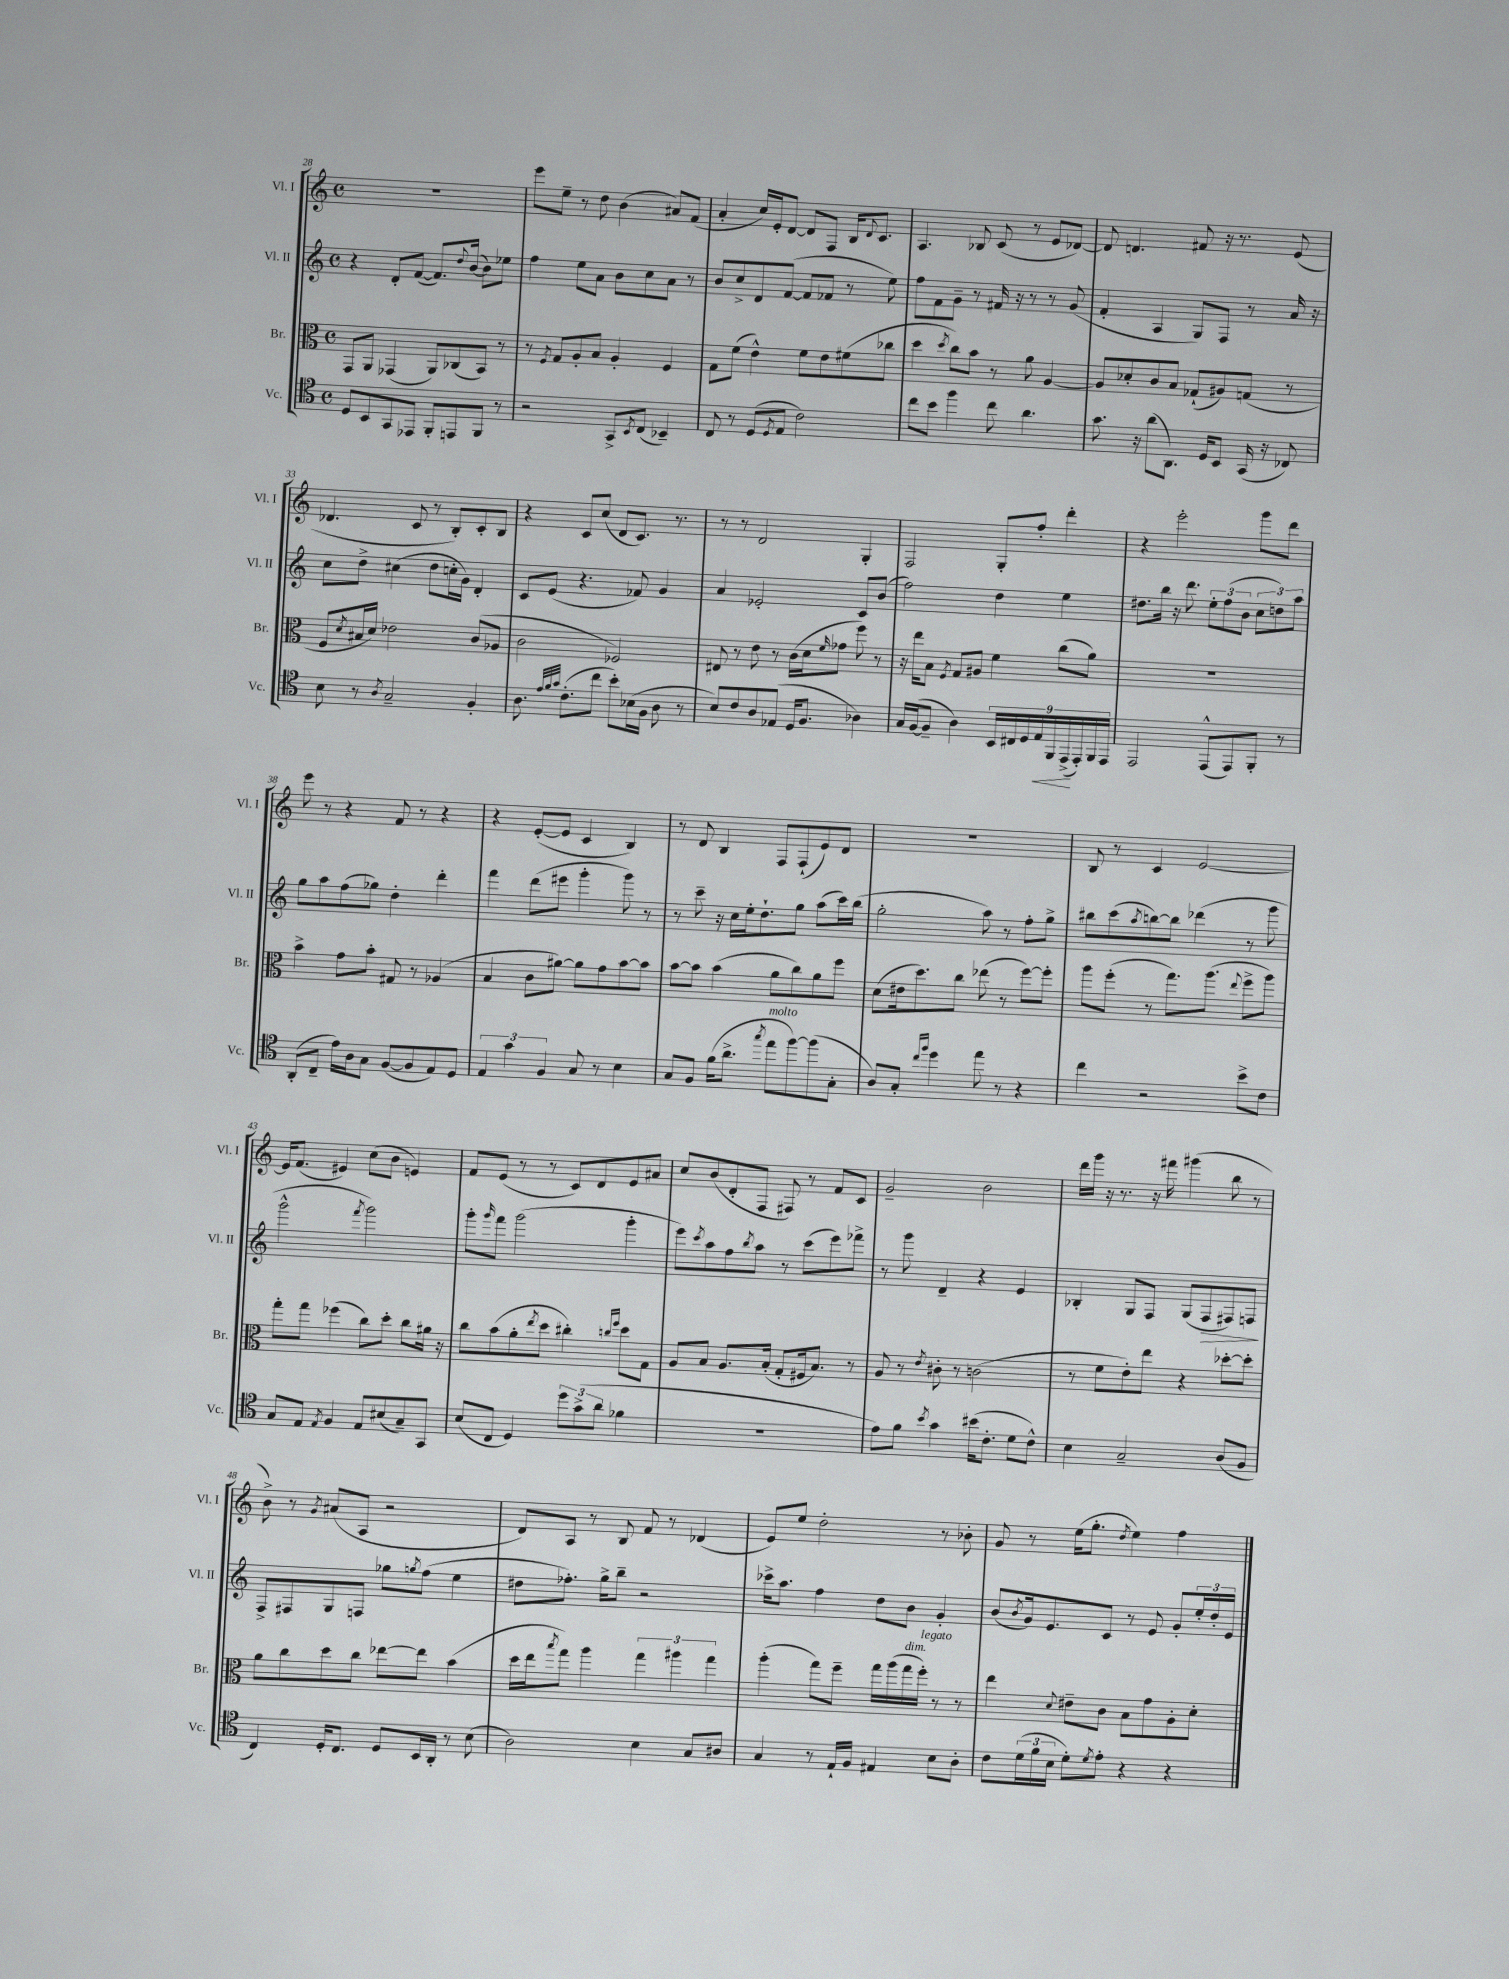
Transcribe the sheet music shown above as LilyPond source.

<<
\new StaffGroup <<
\new Staff = "s0" \with { instrumentName = "Vl. I" shortInstrumentName = "Vl. I" } {
    \clef treble \key c \major \defaultTimeSignature \time 4/4
    R1 |
    e'''8 e''8-- r8 d''8 b'4( ais'8) f'8( |
    a'4-. c''16) e'16-. d'8~ d'8 f8 b16 \appoggiatura { d'8 } c'8. |
    a4. bes8 c'8( r8 e'8 des'8~) |
    des'8 d'4. fis'8 r16 r8. e'8( |
    des'4. c'8 r8 b8-.) c'8-. b8 |
    r4 c'8 c''8( d'8 c'8.) r8. |
    r8 r8 d'2 g4-. |
    f2 g8-. f''8-. d'''4-. |
    r4 e'''2-. g'''8 d'''8 |
    e'''8 r8 r4 f'8 r8 r4 |
    r4 e'8~-.( e'8 c'4 b4) |
    r8 d'8 b4 f8 f8-!( e'8) d'8 |
    R1 |
    b8 r8 c'4 e'2~ |
    e'16 f'8.( eis'4) c''8( b'8 e'4) |
    f'8 e'8( r8 r8 c'8) d'8 e'8 ais'8 |
    c''8 b'8( d'8-. f8 fis8) r8 f'8 c'8 |
    g'2-- b'2 |
    d'''16 g'''16 r16 r8. r16 fis'''16 gis'''4( b''8 r8 |
    b'8->) r8 \acciaccatura { g'8 } ais'8( a8 r2 |
    d'8) a8 r8 b8 f'8 r8 des'4( |
    e'8) e''8 d''2-. r8 bes'8-. |
    g'8 r8 e''16( g''8.-. \acciaccatura { d''8 } e''4) f''4 \bar "|." |
}
\new Staff = "s1" \with { instrumentName = "Vl. II" shortInstrumentName = "Vl. II" } {
    \clef treble \key c \major \defaultTimeSignature \time 4/4
    r4 d'8-. f'8~( f'8.) \appoggiatura { d''8 } b'16~( b'8) ees''8 |
    f''4 e''8 a'8 b'8 c''8 a'8 r8 |
    b'8 c''8-> d'8 f'8~( f'8 fes'8 r8 e''8) |
    f''8 f'8 g'8-- r8 fis'16 r16 r8 r8 g'8( |
    f'4-. a4 g8) f8 r8 a'16 r16 |
    c''8 d''8-> cis''4( d''8 c''16-. g'16) d'4-. |
    c'8 e'8( r4. fes'8) g'4 |
    a'4 ees'2-. c'8 b'8( |
    f''2) d''4 e''4 |
    dis''8. b''16 r16 d'''8. \tuplet 3/2 { e''8-. f''8( b'8 } \tuplet 3/2 { c''8 d''8) a''8 } |
    g''8 a''8 f''8( ges''8) d''4-. d'''4-. |
    f'''4 d'''8( eis'''8 g'''4-. g'''8) r8 |
    r8 c'''8-- r16 c''16 e''16-. d''8.-! g''8 a''8( c'''16) b''16( |
    g''2-. a''8) r8 f''8-. g''8-> |
    bis''8 c'''8( \acciaccatura { a''8 } b''8~) b''8 des'''4( r8 g'''8 |
    g'''2-^ \acciaccatura { f'''8 } g'''2) |
    g'''8-. \grace { g'''16 } f'''8 g'''2( g'''4-. |
    e'''8) \acciaccatura { c'''8 } a''8 f''8 \acciaccatura { b''8 } a''8 r8 c'''8( e'''8) fes'''8-> |
    r8 g'''8 d'4-- r4 e'4 |
    bes4-. g8 f8 g8( f8\> fis8) f8\! |
    f8-> fis8 g8 f8 ges''8 \acciaccatura { g''8 } f''8( e''4 |
    dis''8 fes''8.-.) g''16-> b''8-- r2 |
    ces'''16-> a''8. f''4 d''8 b'8 g'4-. |
    b'8( \acciaccatura { b'8 } g'16) e'8. c'8 r8 e'8 g'8-. \tuplet 3/2 { e''16-. d''16-. e'16 } \bar "|." |
}
\new Staff = "s2" \with { instrumentName = "Br." shortInstrumentName = "Br." } {
    \clef alto \key c \major \defaultTimeSignature \time 4/4
    g,8 a,8 ges,4( a,8) ces8( b,8) r8 |
    r8 \acciaccatura { f8 } g8 a8-. b8 a4-. f4 |
    g8 f'8( e'4-^) f'8 e'8 fis'8( ces''8 |
    d''4 \acciaccatura { d''8 } c''8) b'8 r8 a'8 a4~ |
    a8 des'8-. c'8 b8 ges8-!( ais8) g8( r8 |
    f8 \acciaccatura { d'8 } bis16 d'16) ees'2 c'8( aes8 |
    c'2 fes2) |
    eis8 r8 e'8 r8 c'16( d'16 \grace { f'16 } ges'8 f''8) r8 |
    r16 e''16 b8 \acciaccatura { f8 } g8 ais8 f'4 c''8( a'8) |
    R1 |
    b'4-> g'8 b'8-. gis8 r8 aes4( |
    b4 c'8 ais'8~) ais'8 g'8 b'8~ b'8 |
    b'8~ b'8 b'4( a'8 c''8) a'8 f''8 |
    d'8( eis'16 d''8.) c''8 ees''8( r8 f''8~) f''8-. |
    a''8 f''8-.( r8 g''8.) a''8.( \appoggiatura { e''8 } f''8-> a''8) |
    g''8-. g''8 fes''4( c''8) d''8-. c''8 ais'16 r16 |
    c''8 b'8( a'8-. \acciaccatura { e''8 } d''8 cis''4-.) \grace { c''16 f''16 } d''8 g8 |
    a8 b8 a8. b16-.( g8-. fis16 b8.) r8 |
    a8 r8 \acciaccatura { e'8 } cis'8-. r8 c'2( |
    r8 f'8 e'8-.) e''8 r4 des''8~-. des''8-. |
    a'8 c''8 d''8 c''8 ees''8~ ees''8 b'4( |
    d''16 e''16 \acciaccatura { b''8 } g''8) a''4 \tuplet 3/2 { g''4 ais''4 g''4 } |
    a''4-.( g''8) f''8-- g''16 a''16( g''16^\markup { \italic "dim." } f''16-.^\markup { \italic "legato" }) r8 r8 |
    e''4 \appoggiatura { d'8 } eis'8-- c'8 b8 g'8 a8-. d'8-. \bar "|." |
}
\new Staff = "s3" \with { instrumentName = "Vc." shortInstrumentName = "Vc." } {
    \clef tenor \key c \major \defaultTimeSignature \time 4/4
    d8 b,8 g,8 ees,8 f,8-. e,8 f,8 r8 |
    r2 g,8-> \acciaccatura { b,8 } c8( bes,4--) |
    c8 r8 d8( \acciaccatura { d8 } e8 c'2) |
    c''8 b'8 f''4 c''8 a'4. |
    g'8. r16 a'8( a,8.) d16 b,8 g,16( r16 ces8) |
    b8 r8 \acciaccatura { a8 } g2-- f4-. |
    a8. \grace { e'32 f'32 g'32 } c'8.-.( c''8 b'8-.) bes16( f16 a8 r8 |
    b8) c'8 a8 ees8( d16 f8. aes4) |
    g16 f16~( f8-- a4) \tuplet 9/8 { b,16 cis16 d16 e16\< f,16 e,16->\!( e,16-.) f,16 e,16 } |
    e,2 e,8-^( e,8) f,8-. r8 |
    a,8-.( c8-- e'16) a16 g8 f8~( f8 e8) d8 |
    \tuplet 3/2 { e4 g'4 f4 } g8 r8 b4 |
    g8 f8 f'16( a'8.-> \acciaccatura { g''8 } e''8^\markup { \italic "molto" } f''8~) f''8( g8-. |
    a8) g8-. \grace { c''16 f''16 } d''4 e''8 r8 r4 |
    c''4 r2 b'8-> c'8 |
    g8 e8 \acciaccatura { e8 } f4 e8 bis8( g8--) g,8 |
    b8( c8 d4) \tuplet 3/2 { d''8 g'8->( a'8 } fes'4 |
    R1 |
    e'8) f'8 \acciaccatura { b'8 } g'4 bis'16( c'8.-. d'8 c'8-^) |
    b4 g2-- a8( f8 |
    c4) d16-. c8. d8 b,16 a,16-. r8 b8( |
    a2) b4 g8 ais8 |
    g4 r8 e16-! f16 eis4 b8 a8-. |
    c'8 \tuplet 3/2 { d'16( f'16 b16 } d'8-.) \acciaccatura { d'8 } e'8-. r4 r4 \bar "|." |
}
>>
>>
\layout { \context { \Score currentBarNumber = #28 } }
